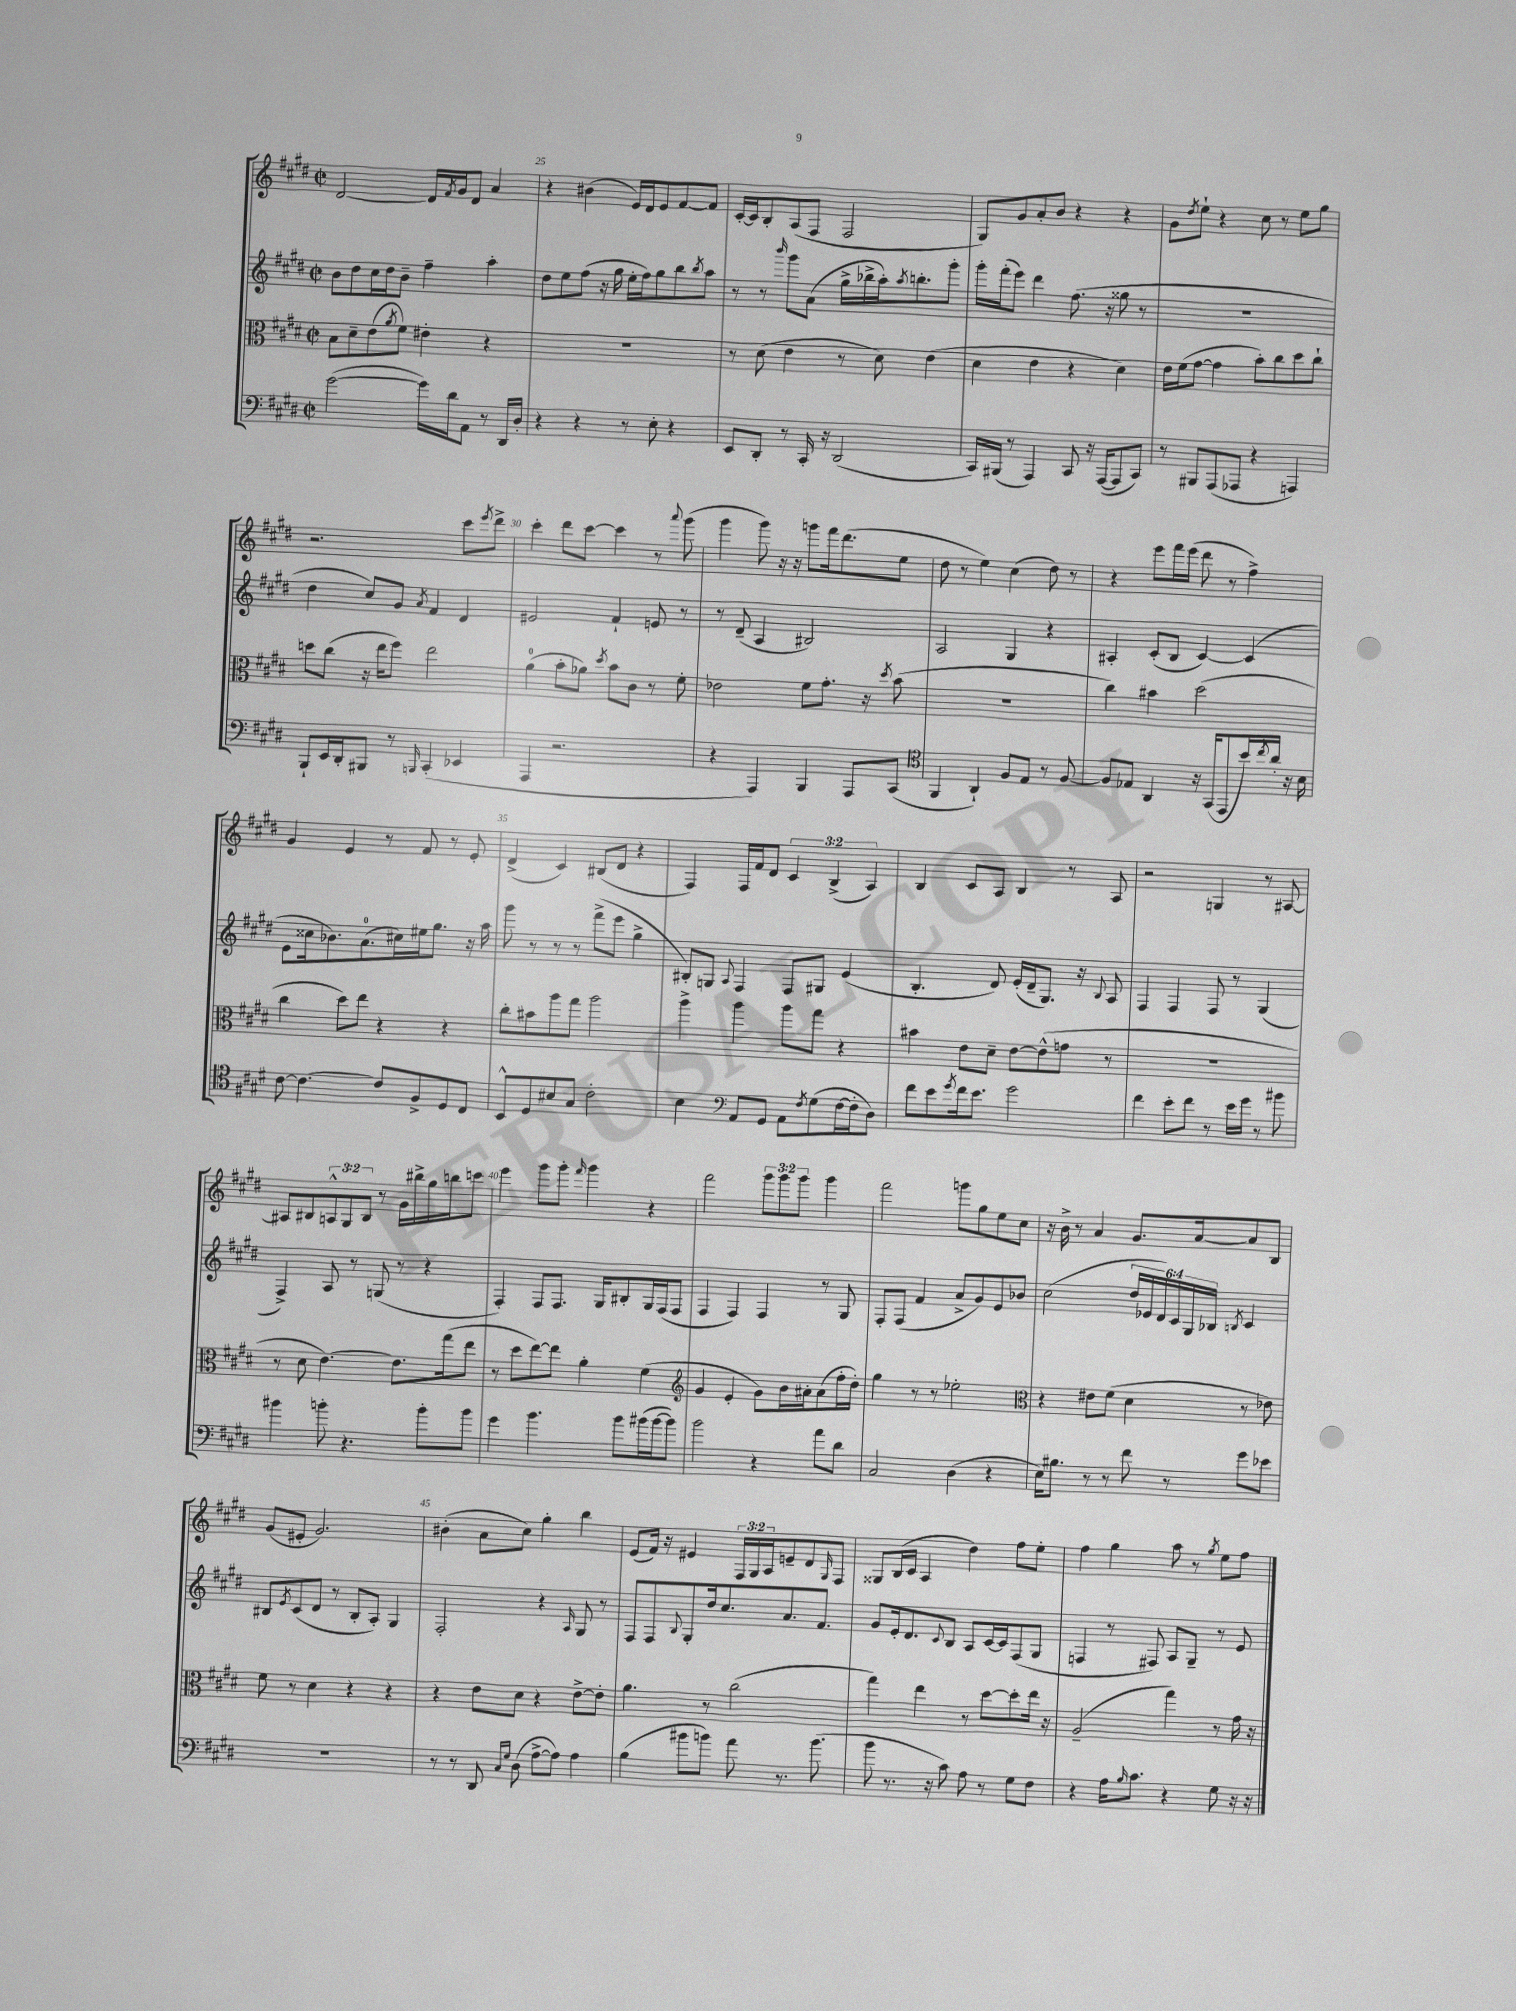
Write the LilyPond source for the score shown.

<<
\new StaffGroup <<
\new Staff = "s0" {
    \clef treble \key e \major \defaultTimeSignature \time 2/2 \override Staff.TupletNumber.text = #tuplet-number::calc-fraction-text
    dis'2~ dis'16 \acciaccatura { fis'8 } gis'16 dis'8 a'4 |
    r4 bis'4( e'16) dis'16 e'8 fis'8~ fis'8 |
    cis'16~-. cis'16 b8-. a8( fis8 fis2 |
    gis8) gis'8 a'8-. b'8 r4 r4 |
    gis'8 \acciaccatura { dis''8 } e''8-! r4 cis''8 r8 e''8 gis''8 |
    r2. cis'''8 \acciaccatura { e'''8 } dis'''8-> |
    cis'''4-. dis'''8 cis'''8~ cis'''4 r8 \appoggiatura { a'''8 } gis'''8( |
    gis'''4 gis'''8) r16 r16 g'''8 fis'''16 dis'''8.( e''8 |
    dis''8 r8 e''4) cis''4( dis''8) r8 |
    r4 e'''8 fis'''16 e'''16( dis'''8 r8 fis''4->) |
    gis'4 e'4 r8 fis'8 r8 e'8-. |
    dis'4->( cis'4) bis8( dis'8 r4 |
    fis4) fis16 fis'16 dis'8 \tuplet 3/2 { cis'4 b4->( a4) } |
    b4 cis'8 a8 b4 r8 a8 |
    r2 g4 r8 ais8~ |
    ais8 bis8 \tuplet 3/2 { a8-^ gis8 bis8 } r8 gis'16 bis''16-> gis''16 b''16 c'''8 |
    e'''4 gis'''8 gis'''8-. \grace { fis'''16 } gis'''4 r4 |
    fis'''2 \tuplet 3/2 { gis'''8 gis'''8 gis'''8 } gis'''4 |
    fis'''2 g'''8 gis''8 e''8 cis''8 |
    r16 b'16-> r8 a'4 gis'8. a'16~ a'8 b8 |
    gis'8( eis'8-. gis'2.) |
    bis'4-.( a'8 cis''8) gis''4-. b''4 |
    e'8( fis'16) r16 eis'4 \tuplet 3/2 { fis16 gis16 a16 } e'8-- dis'8 \grace { gis16 } fis8 |
    gisis8 b16( cis'16 a4 dis''4) fis''8 e''8-. |
    fis''4 gis''4 a''8 r8 \acciaccatura { gis''8 } e''8 fis''8 \bar "|." |
}
\new Staff = "s1" {
    \clef treble \key e \major \defaultTimeSignature \time 2/2 \override Staff.TupletNumber.text = #tuplet-number::calc-fraction-text
    b'8 dis''8 cis''16 dis''16 b'8-- fis''4-- a''4-. |
    dis''8 e''8 fis''8( r16 gis''16 e''16-. fis''16) gis''8 b''8 \acciaccatura { b''8 } a''8 |
    r8 r8 \grace { b'''16 } gis'''8 a'8( gis''16-> bes''16-> a''16-.) \acciaccatura { a''8 } b''8.-. gis'''8-. |
    gis'''16-. fis'''16-.( e'''8) dis'''4 fis''8.( r16 gisis''8 r8 |
    R1 |
    dis''4 cis''8) gis'8 \acciaccatura { a'8 } fis'4 dis'4 |
    eis'2 fis'4-! e'8 r8 |
    r8 dis'8--( a4 bis2) |
    a2 gis4 r4 |
    ais4-. cis'8-.( b8 cis'4~) cis'4( |
    e'8 cisis''16 bes'8.) a'8.-0( cis''16) eis''16 gis''8. r16 a''16 |
    gis'''8 r8 r8 r8 fis'''8->( e'''8 gis''4-> |
    bis8-.) g8 \appoggiatura { a8 } fis4 fis8 gis8 e'4( |
    b4.-. dis'8) e'16-.( dis'16-- gis8.) r16 \appoggiatura { b8 } a8 |
    fis4 fis4 fis8 r8 gis4( |
    fis4->) a8 r8 g8( r8 r4 |
    fis4-.) fis8 fis8. gis16 bis8-. gis16 fis16( fis8 |
    fis4 fis4) fis4 r8 gis8 |
    fis8-. fis8( fis'4 a'8-> gis'8) e'8 bes'8 |
    cis''2( \tuplet 6/4 { dis''16 ees'16 dis'16) cis'16 gis16 bes16 } \acciaccatura { b8 } cis'4 |
    bis8 \acciaccatura { e'8 } cis'8( dis'8 r8 bis8-. a8-.) gis4 |
    fis2-. r4 \grace { a16 } gis8 r8 |
    fis8 fis8 \appoggiatura { b8 } gis8-. dis''16 cis''8. a'8. fis'8. |
    gis'8 e'16-. dis'8. \appoggiatura { cis'8 } b8 a8 cis'16~ cis'16 fis8( gis8 |
    f4 r8 fis8) a8 gis8-- r8 e'8 \bar "|." |
}
\new Staff = "s2" {
    \clef alto \key e \major \defaultTimeSignature \time 2/2
    b8 dis'8-- e'8( \acciaccatura { a'8 } fis'8) eis'4-. r4 |
    R1 |
    r8 dis'8( e'4 r8 dis'8) e'4( |
    dis'4 e'4 r4 dis'4) |
    e'16 fis'16( gis'8~ gis'4 b'8-.) cis''8 dis''8 cis''8-! |
    d''8 cis''8( r16 e''16 fis''8) e''2 |
    a'4-0( b'8-. aes'8) \acciaccatura { dis''8 } b'8 cis'8 r8 fis'8-. |
    ees'2 fis'8 gis'8.-. r16 \acciaccatura { dis''8 } b'8( |
    R1 |
    cis''4) bis'4 dis''2( |
    cis''4 dis''8) e''8 r4 r4 |
    cis''8-. bis'8 a''8 gis''8 a''2 |
    a''4-> a''4 a''8 gis''8 r4 |
    bis'4 e'8 dis'8-- e'8~ e'8-^( g'8 r8 |
    R1 |
    r8 dis'8 e'4.~) e'8. gis''16( e''8 |
    r8 dis''8 e''8~) e''8 a'4-. fis'4( |
    \clef treble gis'4 e'4-. gis'8) b'16 ais'16-. ais'8( fis''16-. dis''16-.) |
    gis''4 r8 r8 ees''2-. |
    \clef alto r4 eis'8 fis'8( dis'4 r8 ees'8) |
    fis'8 r8 dis'4 r4 r4 |
    r4 e'8 dis'8 r4 e'8~-> e'8-. |
    a'4. r8 cis''2( |
    gis''4) e''4 r8 dis''8~ dis''8-. e''16 r16 |
    a2--( gis''4) r8 gis'16 r16 \bar "|." |
}
\new Staff = "s3" {
    \clef bass \key e \major \defaultTimeSignature \time 2/2
    gis'2~( gis'16) dis'16 a,8 r8 dis,16 dis16-. |
    r4 r4 r8 e8-. r4 |
    e,8 dis,8-. r8 cis,16-. r16 dis,2( |
    cis,16) bis,,16( r8 a,,4) cis,8 r16 a,,16~( a,,8 cis,8) |
    r8 bis,,8 a,,8( aes,,8 r4 a,,4) |
    b,,8-! e,16 dis,16-. bis,,8 r8 \grace { b,,16 } cis,4-.( ees,4 |
    a,,4 r2. |
    r4 a,,4) b,,4 a,,8 cis,8( |
    \clef tenor fis,4 a,4-!) fis8 e8 r8 fis8~ |
    fis8 ees8 a,4 r16 gis,16( e,8 b'16) \acciaccatura { cis''8 } a'16-. r16 b16 |
    cis'8~ cis'4.~ cis'8 fis8-> dis8 cis8 |
    b,8-^ dis8 bis8 gis8 cis'2-. |
    b4 \clef bass a,8 gis,8 a,8 \acciaccatura { fis8 } gis8( fis16~ fis16-. dis8) |
    fis'8 e'8 \acciaccatura { gis'8 } fis'16 e'8. gis'2 |
    fis'4 e'8-. fis'8 r8 e'16 gis'16 r8 bis'8 |
    bis'4 b'8-. r4. b'8-. b'8 |
    gis'4 b'4. b'8 bis'16( bis'16~ bis'8) |
    b'2 r4 a'8 dis'8 |
    cis2 dis4( r4 |
    e16) bis8. r8 r8 fis'8 r8 gis'8 ees'8 |
    R1 |
    r8 r8 dis,8 \grace { cis16 gis16 } dis8( a8~-> a8) a4 |
    b4( bis'8 b'8) a'8 r8. b'8.( |
    b'8 r8. r16 cis'8) a8 r8 gis8 fis8 |
    r4 a16 \grace { b16 } cis'8. r4 gis8 r16 r16 \bar "|." |
}
>>
>>
\layout { \context { \Score currentBarNumber = #24 \override BarNumber.break-visibility = ##(#f #t #t) barNumberVisibility = #(every-nth-bar-number-visible 5) } }
